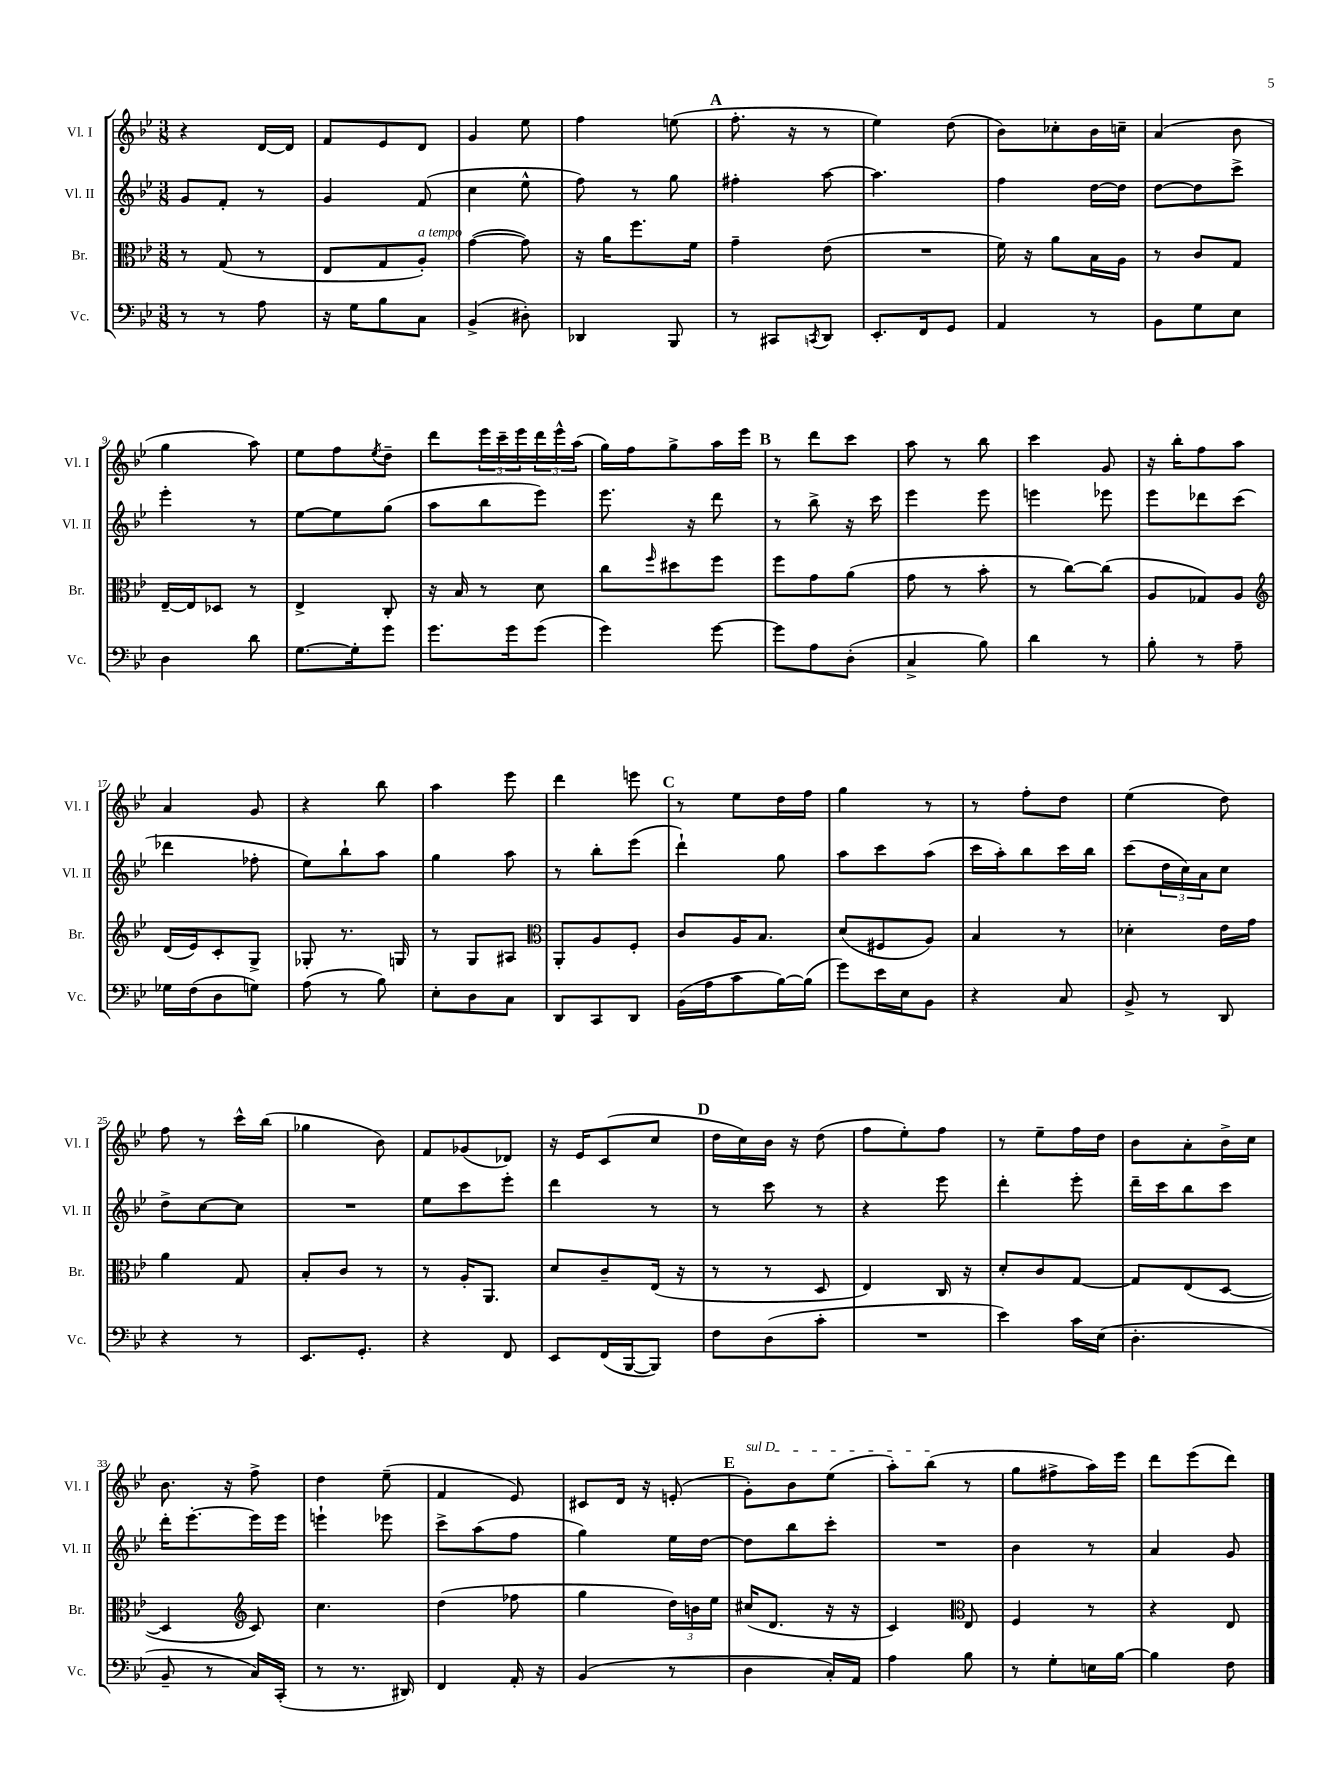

**kern	**kern	**kern	**kern
*staff4	*staff3	*staff2	*staff1
*clefF4	*clefC3	*clefG2	*clefG2
*k[b-e-]	*k[b-e-]	*k[b-e-]	*k[b-e-]
*M3/8	*M3/8	*M3/8	*M3/8
8r	8r	8g	4r
8r	(8G	8f'	.
8A	8r	8r	[16d
.	.	.	16d]
=	=	=	=
16r	8E-	4g	8f
16G	.	.	.
8B-	8G	.	8e-
8C	8A')	(8f	8d
=	=	=	=
(4BB-^	([4g	4cc	4g
8D#')	8g])	8ee-^^	8ee-
=	=	=	=
4DD-	16r	8ff)	4ff
.	16a	.	.
.	8.ff	8r	.
8BBB-	.	8gg	(8ee
.	16f	.	.
=	=	=	=
8r	4g~	4ff#'	8.ff'
8CC#	.	.	.
.	.	.	16r
8qCC	.	.	.
8DD	(8e-	[8aa	8r
=	=	=	=
8.EE-'	4.r	4.aa]	4ee-)
16FF	.	.	.
8GG	.	.	(8dd
=	=	=	=
4AA	16f)	4ff	8b-)
.	16r	.	.
.	8a	.	8cc-'
8r	16B-	[16dd	16b-
.	16A	16dd]	16cc~
=	=	=	=
8BB-	8r	[8dd	(4a
8G	8c	8dd]	.
8E-	8G	8ccc^	8b-
=	=	=	=
4D	[16E-~	4eee-'	4gg
.	16E-]	.	.
.	8D-	.	.
8d	8r	8r	8aa)
=	=	=	=
[8.G	4E-^	[8ee-	8ee-
.	.	8ee-]	8ff
16G']	.	.	.
.	.	.	8qee-
8g	8C'	(8gg	8dd~
=	=	=	=
8.g	16r	8aa	8ddd
.	16B-	.	.
.	8r	8bb-	24eee-
.	.	.	24ccc~
16g	.	.	.
.	.	.	24eee-
(8g	8d	8eee-)	24ddd
.	.	.	24eee-^^
.	.	.	(24aa
=	=	=	=
4g)	8cc	8.eee-	16gg)
.	.	.	16ff
.	16qqff	.	.
.	8dd#	.	8gg^
.	.	16r	.
[8g	8ff	8ddd	16aa
.	.	.	16eee-
=	=	=	=
8g]	8ff	8r	8r
8A	8g	8bb-^	8ddd
(8D'	(8a	16r	8ccc
.	.	16ccc	.
=	=	=	=
4C^	8g	4eee-	8aa
.	8r	.	8r
8B-)	8b-'	8eee-	8bb-
=	=	=	=
4d	8r	4eee	4ccc
.	[8cc)	.	.
8r	(8cc]	8eee-	8g
=	=	=	=
8B-'	8A	8eee-	16r
.	.	.	16bb-'
8r	8G-)	8ddd-	8ff
8A~	8A	(8ccc	8aa
=	=	=	=
*	*clefG2	*	*
16G-	(16d	4ddd-	4a
(16F	16e-)	.	.
8D	8c'	.	.
8G)	8G^	8ff-'	8g
=	=	=	=
(8A	8G-'	8ee-)	4r
8r	8.r	8bb-`	.
8B-)	.	8aa	8bb-
.	16G	.	.
=	=	=	=
8E-'	8r	4gg	4aa
8D	8G	.	.
8C	8A#	8aa	8eee-
=	=	=	=
*	*clefC3	*	*
8DD	8AA'	8r	4ddd
8CC	8A	8bb-'	.
8DD	8F'	(8eee-	8eee
=	=	=	=
(16BB-	8c	4ddd`)	8r
16A	.	.	.
8c	16A	.	8ee-
.	8.B-	.	.
[16B-)	.	8gg	16dd
(16B-]	.	.	16ff
=	=	=	=
8g)	(8d	8aa	4gg
16e-	8F#	8ccc	.
16E-	.	.	.
8BB-	8A)	(8aa	8r
=	=	=	=
4r	4B-	16ccc	8r
.	.	16aa')	.
.	.	8bb-	8ff'
8C	8r	16ccc	8dd
.	.	16bb-	.
=	=	=	=
8BB-^	4d-'	(8ccc	(4ee-
8r	.	24dd	.
.	.	24cc)	.
.	.	24a	.
8DD	16e-	8cc	8dd)
.	16g	.	.
=	=	=	=
4r	4a	8dd^	8ff
.	.	[8cc	8r
8r	8G	8cc]	16ccc^^
.	.	.	(16bb-
=	=	=	=
8.EE-	8B-'	4.r	4gg-
.	8c	.	.
8.GG'	.	.	.
.	8r	.	8b-)
=	=	=	=
4r	8r	8ee-	8f
.	16A'	8ccc	(8g-
.	8.AA	.	.
8FF	.	8eee-'	8d-)
=	=	=	=
8EE-	8d	4ddd	16r
.	.	.	16e-
(16FF	8c~	.	(8c
[16BBB-	.	.	.
8BBB-])	(16E-	8r	8cc
.	16r	.	.
=	=	=	=
8F	8r	8r	16dd
.	.	.	16cc)
(8D	8r	8ccc	16b-
.	.	.	16r
8c'	8D	8r	(8dd
=	=	=	=
4.r	4E-)	4r	8ff
.	.	.	8ee-')
.	16C	8eee-	8ff
.	16r	.	.
=	=	=	=
4e-)	8d'	4ddd'	8r
.	8c	.	8ee-~
16c	[8G	8eee-'	16ff
(16E-	.	.	16dd
=	=	=	=
4.D'	8G]	16ddd~	8b-
.	.	16ccc	.
.	(8E-	8bb-	8a'
.	[8D	8ccc	16b-^
.	.	.	16cc
=	=	=	=
8BB-~	4D]	16ddd'	8.b-
.	.	[8.eee-'	.
8r	.	.	.
.	.	.	16r
*	*clefG2	*	*
16C)	8c)	16eee-]	8ff^
(16CC'	.	16eee-	.
=	=	=	=
8r	4.cc	4eee`	4dd
8.r	.	.	.
.	.	8eee-	(8ee-~
16DD#)	.	.	.
=	=	=	=
4FF	(4dd	8ccc^	4f
.	.	(8aa	.
16AA'	8ff-	8ff	8e-)
16r	.	.	.
=	=	=	=
(4BB-	4gg	4gg)	8c#
.	.	.	16d
.	.	.	16r
8r	24dd)	16ee-	(8e'
.	24b	.	.
.	.	[16dd	.
.	24ee-	.	.
=	=	=	=
4D	(16cc#	8dd]	8g')
.	8.d	.	.
.	.	8bb-	8b-
16C')	16r	8ccc'	(8ee-
16AA	16r	.	.
=	=	=	=
4A	4c)	4.r	8aa')
.	.	.	(8bb-
*	*clefC3	*	*
8B-	8E-	.	8r
=	=	=	=
8r	4F	4b-	8gg
8G'	.	.	8ff#^
16E	8r	8r	16aa)
[16B-	.	.	16eee-
=	=	=	=
4B-]	4r	4a	8ddd
.	.	.	(8eee-
8F	8E-	8g	8ddd)
==	==	==	==
*-	*-	*-	*-
